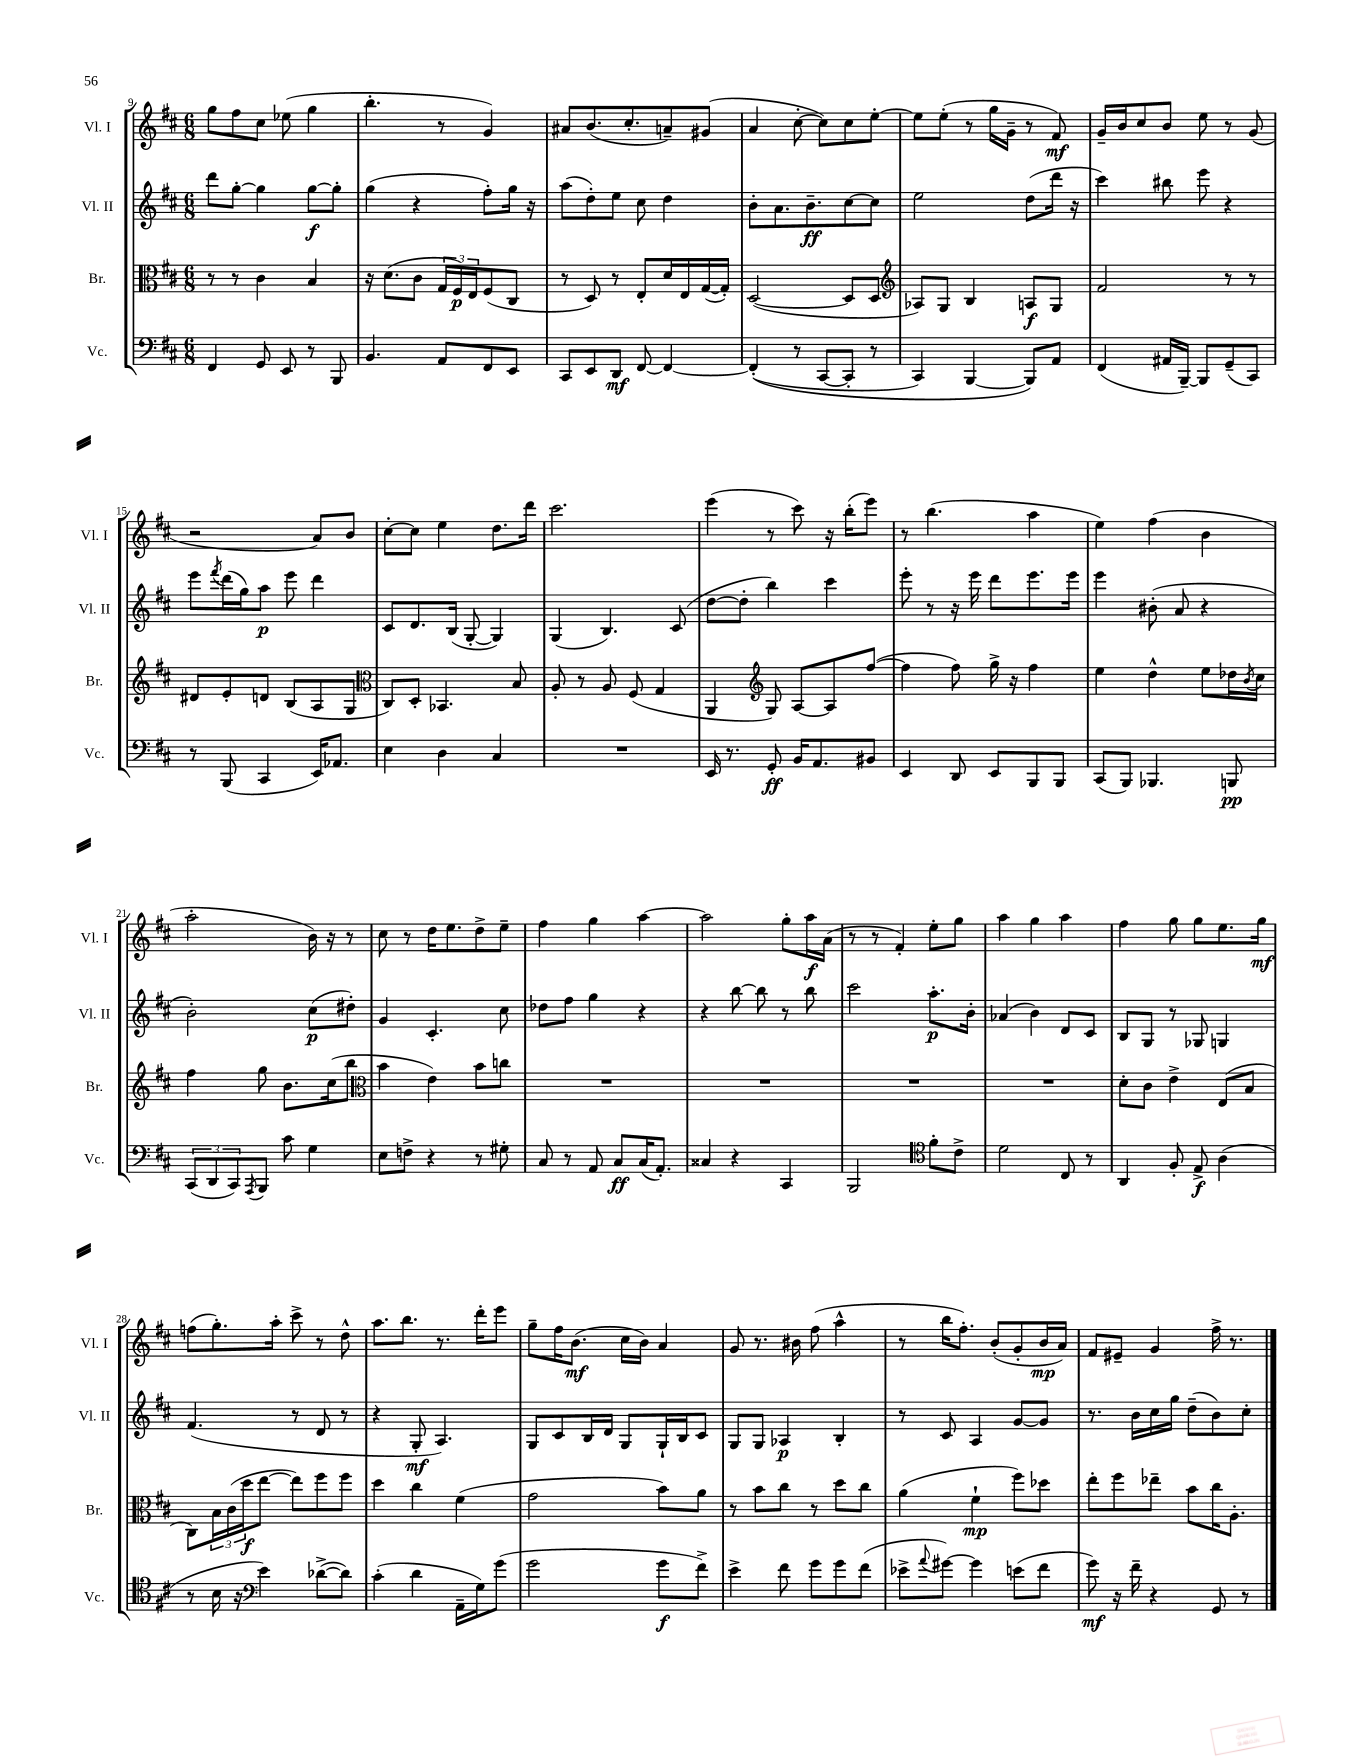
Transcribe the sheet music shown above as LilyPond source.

<<
\new StaffGroup <<
\new Staff = "s0" \with { instrumentName = "Vl. I" shortInstrumentName = "Vl. I" } {
    \clef treble \key d \major \numericTimeSignature \time 6/8
    g''8 fis''8 cis''8 ees''8( g''4 |
    b''4.-. r8 g'4) |
    ais'8 b'8.( cis''8.-. a'8--) gis'8( |
    a'4 cis''8~-. cis''8) cis''8 e''8~-. |
    e''8 e''8-.( r8 g''16 g'16-- r8 fis'8\mf) |
    g'16-- b'16 cis''8 b'8 e''8 r8 g'8( |
    r2 a'8) b'8 |
    cis''8~-. cis''8 e''4 d''8. d'''16 |
    cis'''2. |
    e'''4( r8 cis'''8) r16 b''16-.( e'''8) |
    r8 b''4.( a''4 |
    e''4) fis''4( b'4 |
    a''2-. b'16) r16 r8 |
    cis''8 r8 d''16 e''8. d''8-> e''8-- |
    fis''4 g''4 a''4~ |
    a''2 g''8-. a''16\f a'16( |
    r8 r8 fis'4-.) e''8-. g''8 |
    a''4 g''4 a''4 |
    fis''4 g''8 g''8 e''8. g''16\mf |
    f''8( g''8.-.) a''16-. cis'''8-> r8 d''8-^ |
    a''8. b''8. r8. d'''16-. e'''8 |
    g''8-- fis''16 b'8.\mf( cis''16 b'16) a'4 |
    g'8 r8. bis'16 fis''8( a''4-^ |
    r8 b''16 fis''8.-.) b'8-.( g'8-. b'16\mp a'16) |
    fis'8 eis'8-- g'4 fis''16-> r8. \bar "|." |
}
\new Staff = "s1" \with { instrumentName = "Vl. II" shortInstrumentName = "Vl. II" } {
    \clef treble \key d \major \numericTimeSignature \time 6/8
    d'''8 g''8~-. g''4 g''8~\f g''8-. |
    g''4( r4 fis''8-.) g''16 r16 |
    a''8( d''8-.) e''8 cis''8 d''4 |
    b'8-. a'8. b'8.--\ff cis''8~ cis''8 |
    e''2 d''8( d'''16 r16 |
    cis'''4) bis''8 e'''8 r4 |
    e'''8 \acciaccatura { fis'''8 } d'''16( g''16) a''8\p e'''8 d'''4 |
    cis'8 d'8. b16( g8~-. g4) |
    g4( b4.) cis'8( |
    d''8~ d''8-. b''4) cis'''4 |
    e'''8-. r8 r16 e'''16 d'''8 e'''8. e'''16 |
    e'''4 bis'8-.( a'8 r4 |
    b'2-.) cis''8\p( dis''8-.) |
    g'4 cis'4.-. cis''8 |
    des''8 fis''8 g''4 r4 |
    r4 b''8~ b''8 r8 b''8 |
    cis'''2 a''8.-.\p b'16-. |
    aes'4( b'4) d'8 cis'8 |
    b8 g8 r8 ges8 g4 |
    fis'4.( r8 d'8 r8 |
    r4 g8-.\mf a4.) |
    g8 cis'8 b16 d'16 g8 g16-! b16 cis'8 |
    g8 g8 aes4\p b4-. |
    r8 cis'8 a4 g'8~ g'8 |
    r8. b'16 cis''16 g''16 d''8--( b'8) cis''8-. \bar "|." |
}
\new Staff = "s2" \with { instrumentName = "Br." shortInstrumentName = "Br." } {
    \clef alto \key d \major \numericTimeSignature \time 6/8
    r8 r8 cis'4 b4 |
    r16 d'8.( cis'8 \tuplet 3/2 { g16 fis16\p) e16 } fis8( cis8 |
    r8 d8) r8 e8-. d'16 e16 g16~( g16-.) |
    d2~( d8 d8 |
    \clef treble aes8) g8 b4 a8\f g8 |
    fis'2 r8 r8 |
    dis'8 e'8-. d'8 b8( a8 g8 |
    \clef alto cis8) d8-. bes,4. b8 |
    a8-. r8 a8 fis8( g4 |
    a,4 \clef treble g8) a8~ a8 fis''8~( |
    fis''4 fis''8) g''16-> r16 fis''4 |
    e''4 d''4-^ e''8 des''16 \acciaccatura { b'8 } cis''16 |
    fis''4 g''8 b'8. cis''16( b''8 |
    \clef alto b'4 e'4) b'8 c''8 |
    R2. |
    R2. |
    R2. |
    R2. |
    d'8-. cis'8 e'4-> e8( b8 |
    cis8) \tuplet 3/2 { b16 cis'16( d''16\f } e''8~ e''8) fis''8 fis''8 |
    d''4 cis''4 fis'4( |
    g'2 b'8) a'8 |
    r8 b'8 cis''8 r8 d''8 cis''8 |
    a'4( fis'4-!\mp fis''8) des''8 |
    e''8-. fis''8 ees''8-- b'8 cis''16 a8.-. \bar "|." |
}
\new Staff = "s3" \with { instrumentName = "Vc." shortInstrumentName = "Vc." } {
    \clef bass \key d \major \numericTimeSignature \time 6/8
    fis,4 g,8 e,8 r8 b,,8 |
    b,4. a,8 fis,8 e,8 |
    cis,8 e,8 d,8\mf fis,8~ fis,4~ |
    fis,4-.(\( r8 cis,8~ cis,8-. r8 |
    cis,4) b,,4~ b,,8\) a,8 |
    fis,4( ais,16 b,,16~--) b,,8 g,8--( cis,8) |
    r8 b,,8( cis,4 e,16) aes,8. |
    e4 d4 cis4 |
    R2. |
    e,16 r8. g,8-.\ff b,16 a,8. bis,8 |
    e,4 d,8 e,8 b,,8 b,,8 |
    cis,8( b,,8) bes,,4. b,,8\pp |
    \tuplet 3/2 { cis,8( d,8 cis,8) } \acciaccatura { a,,8 } b,,8 cis'8 g4 |
    e8 f8-> r4 r8 gis8-. |
    cis8 r8 a,8 cis8\ff cis16( a,8.-.) |
    cisis4 r4 cis,4 |
    b,,2 \clef tenor fis'8-. cis'8-> |
    d'2 cis8 r8 |
    a,4 fis8-. e8->\f a4( |
    r8 b16 r16 \clef bass e'4) des'8~->( des'8) |
    cis'4-.( d'4 a,16-- g16) g'8( |
    g'2 g'8\f fis'8->) |
    e'4-> fis'8 g'8 g'8 fis'8( |
    ees'8-> \appoggiatura { a'8 } gis'8~) gis'4 e'8( fis'8 |
    g'8\mf) r16 fis'16-- r4 g,8 r8 \bar "|." |
}
>>
>>
\layout { \context { \Score currentBarNumber = #9 } }
